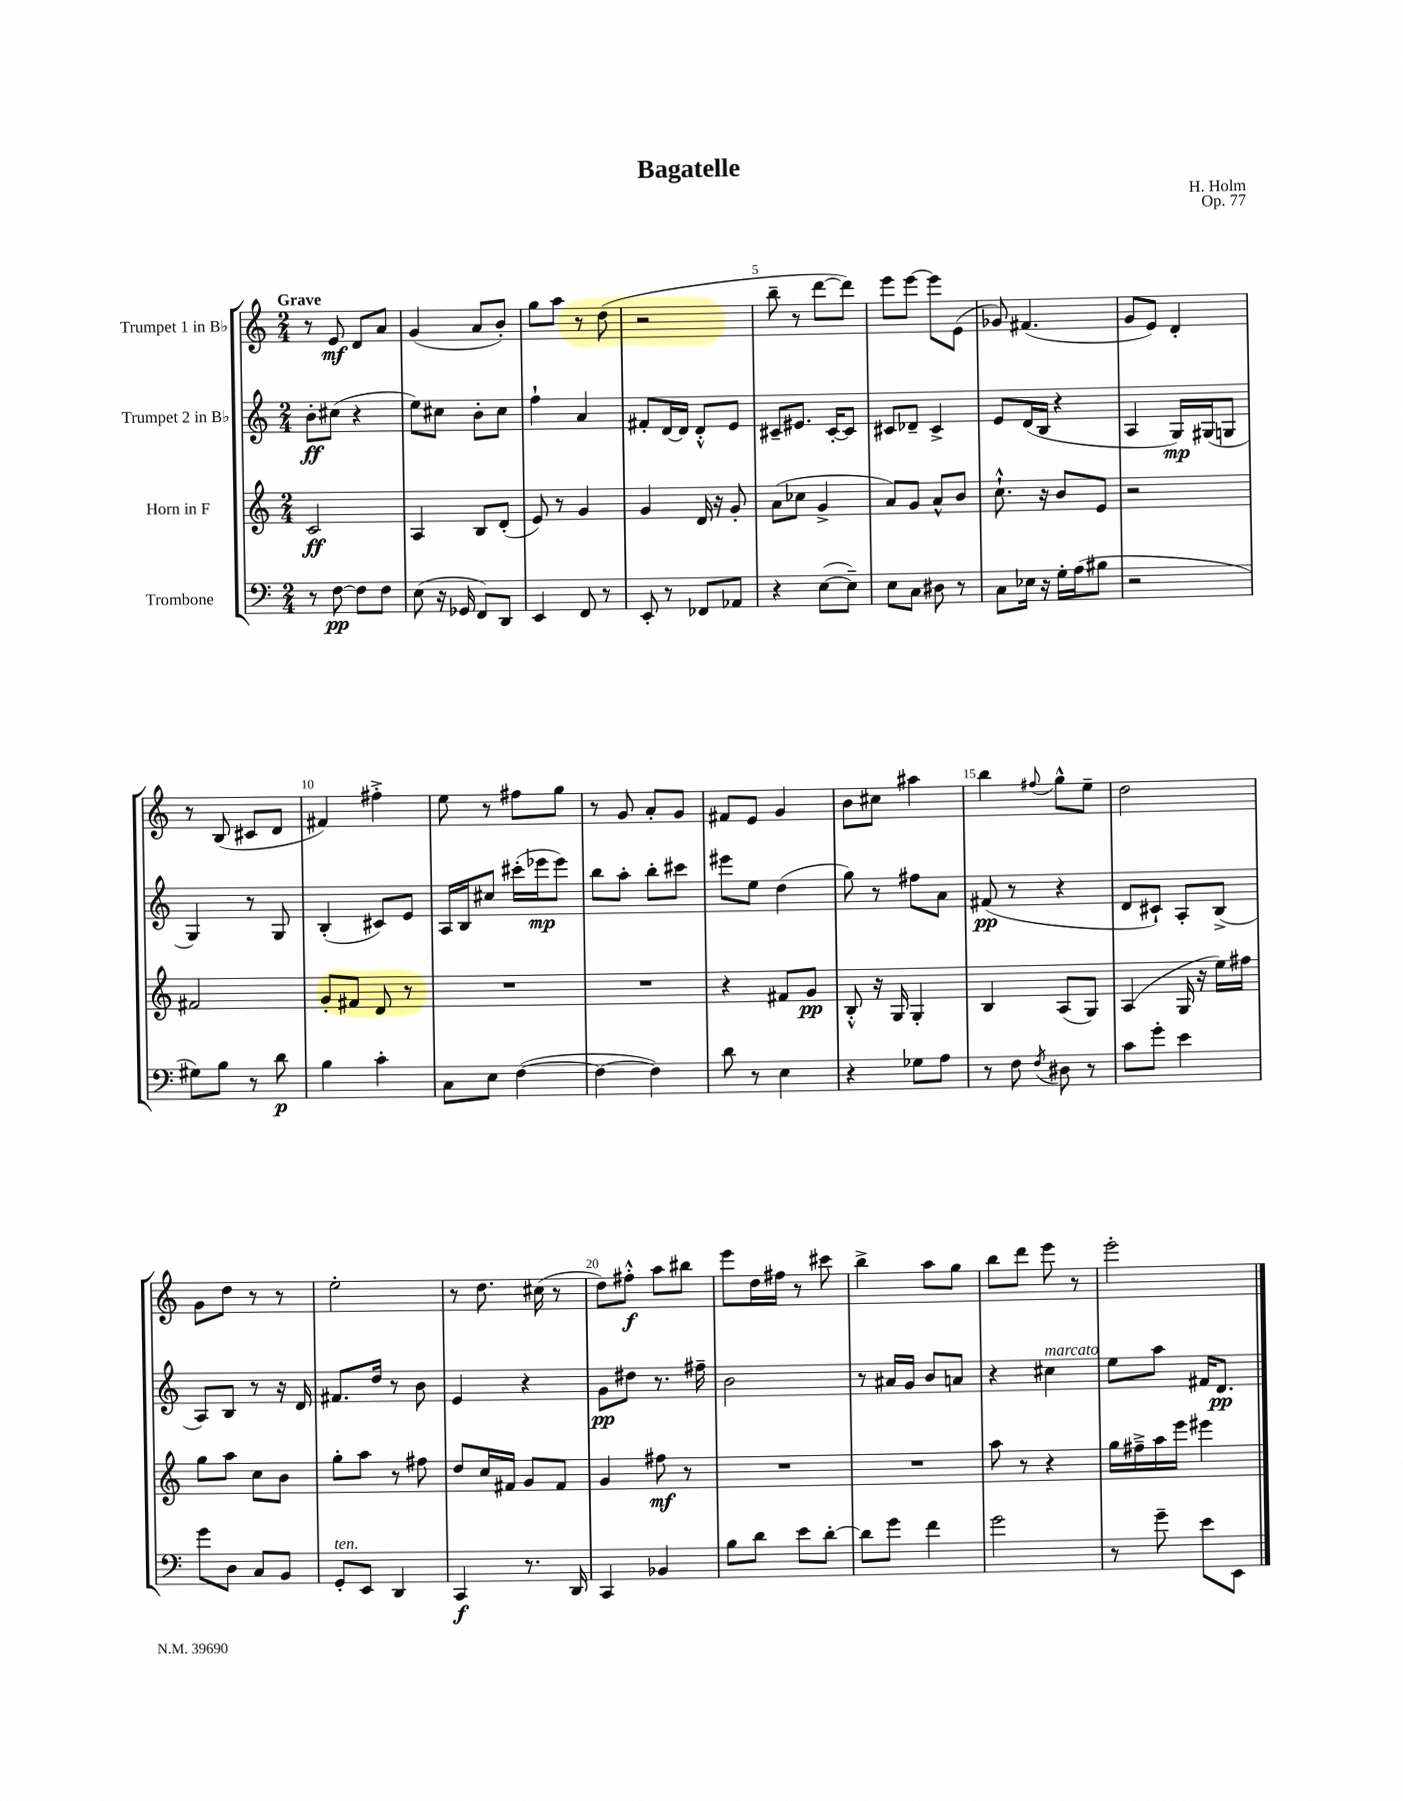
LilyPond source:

\header { title = "Bagatelle" composer = "H. Holm" opus = "Op. 77" }
<<
\new StaffGroup <<
\new Staff = "s0" \with { instrumentName = "Trumpet 1 in Bb" } {
    \clef treble \key c \major \numericTimeSignature \time 2/4 \tempo "Grave"
    r8 e'8\mf d'8 a'8 |
    g'4( a'8 b'8-.) |
    g''8 a''8 r8 d''8( |
    r2 |
    b''8-- r8 d'''8~ d'''8) |
    e'''8 e'''8~ e'''8 e'8( |
    ges'8) fis'4.( |
    g'8 e'8) d'4-. |
    r8 b8( cis'8 d'8 |
    fis'4) fis''4-.-> |
    e''8 r8 fis''8 g''8 |
    r8 g'8 a'8-. g'8 |
    fis'8 e'8 g'4 |
    b'8 cis''8 ais''4 |
    b''4 \appoggiatura { fis''8 } g''8-^ e''8-- |
    d''2 |
    g'8 d''8 r8 r8 |
    e''2-. |
    r8 d''8. cis''16( r8 |
    d''8) fis''8-.-^\f a''8 bis''8 |
    e'''8 d''16 fis''16 r8 cis'''8 |
    b''4-> a''8 g''8 |
    b''8 d'''8 e'''8 r8 |
    e'''2-. \bar "|." |
}
\new Staff = "s1" \with { instrumentName = "Trumpet 2 in Bb" } {
    \clef treble \key c \major \numericTimeSignature \time 2/4
    b'8-.\ff cis''8( r4 |
    e''8) cis''8 b'8-. cis''8 |
    f''4-! a'4 |
    fis'8-. d'16~ d'16 d'8-.-^ e'8 |
    cis'8-- eis'8. cis'16~-. cis'8 |
    cis'8 des'8-- cis'4-> |
    e'8 d'16( b16 r4 |
    a4 g16\mp) gis16( g8 |
    g4) r8 g8 |
    b4-.( cis'8) e'8 |
    a16 b16 cis''8 cis'''16-.( ees'''16\mp ees'''8) |
    b''8 a''8-. b''8-. cis'''8 |
    eis'''8 e''8 d''4( |
    g''8) r8 fis''8 a'8 |
    fis'8\pp( r8 r4 |
    d'8 cis'8-!) a8-. b8->( |
    a8) b8 r8 r16 d'16 |
    fis'8. d''16 r8 b'8 |
    e'4 r4 |
    g'8\pp dis''8 r8. fis''16-- |
    b'2 |
    r8 ais'16 g'16 b'8 a'8 |
    r4 cis''4^\markup { \italic "marcato" } |
    e''8 a''8 fis'16 d'8.\pp \bar "|." |
}
\new Staff = "s2" \with { instrumentName = "Horn in F" } {
    \clef treble \key c \major \numericTimeSignature \time 2/4
    c'2\ff |
    a4 b8 d'8-.( |
    e'8) r8 g'4 |
    g'4 d'16 r16 g'8-. |
    a'8( ces''8 g'4-> |
    a'8) g'8 a'8-^ b'8 |
    c''8.-!-^ r16 b'8 e'8 |
    r2 |
    fis'2 |
    g'8-. fis'8 d'8 r8 |
    R2 |
    R2 |
    r4 fis'8 g'8\pp |
    b8-.-^ r16 g16 g4-. |
    b4 a8( g8) |
    a4( g16 r16 e''16) fis''16 |
    g''8 a''8 c''8 b'8 |
    g''8-. a''8 r8 fis''8 |
    d''8 c''16 fis'16 g'8 fis'8 |
    g'4 fis''8\mf r8 |
    R2 |
    R2 |
    a''8 r8 r4 |
    g''16 fis''16---> a''16 e'''16 eis'''4 \bar "|." |
}
\new Staff = "s3" \with { instrumentName = "Trombone" } {
    \clef bass \key c \major \numericTimeSignature \time 2/4
    r8 f8~\pp f8 f8 |
    e8( r16 ges,16 f,8) d,8 |
    e,4 f,8 r8 |
    e,8-. r8 fes,8 aes,8 |
    r4 e8~( e8--) |
    e8 c8 dis8 r8 |
    c8 ees16 r16 g16-. a16( bis8 |
    r2 |
    gis8) b8 r8 d'8\p |
    b4 c'4-. |
    c8 e8 f4~( |
    f4~ f4) |
    d'8 r8 e4 |
    r4 ges8 a8 |
    r8 f8 \acciaccatura { f8 } dis8 r8 |
    c'8 g'8-. e'4 |
    g'8 d8 c8 b,8 |
    g,8-.^\markup { \italic "ten." } e,8 d,4 |
    c,4\f r8. d,16 |
    c,4 bes,4 |
    b8 d'8 e'8 d'8~-. |
    d'8 g'8 f'4 |
    g'2 |
    r8 g'8-- e'8 e,8 \bar "|." |
}
>>
>>
\layout { \context { \Score \override BarNumber.break-visibility = ##(#f #t #t) barNumberVisibility = #(every-nth-bar-number-visible 5) } }
